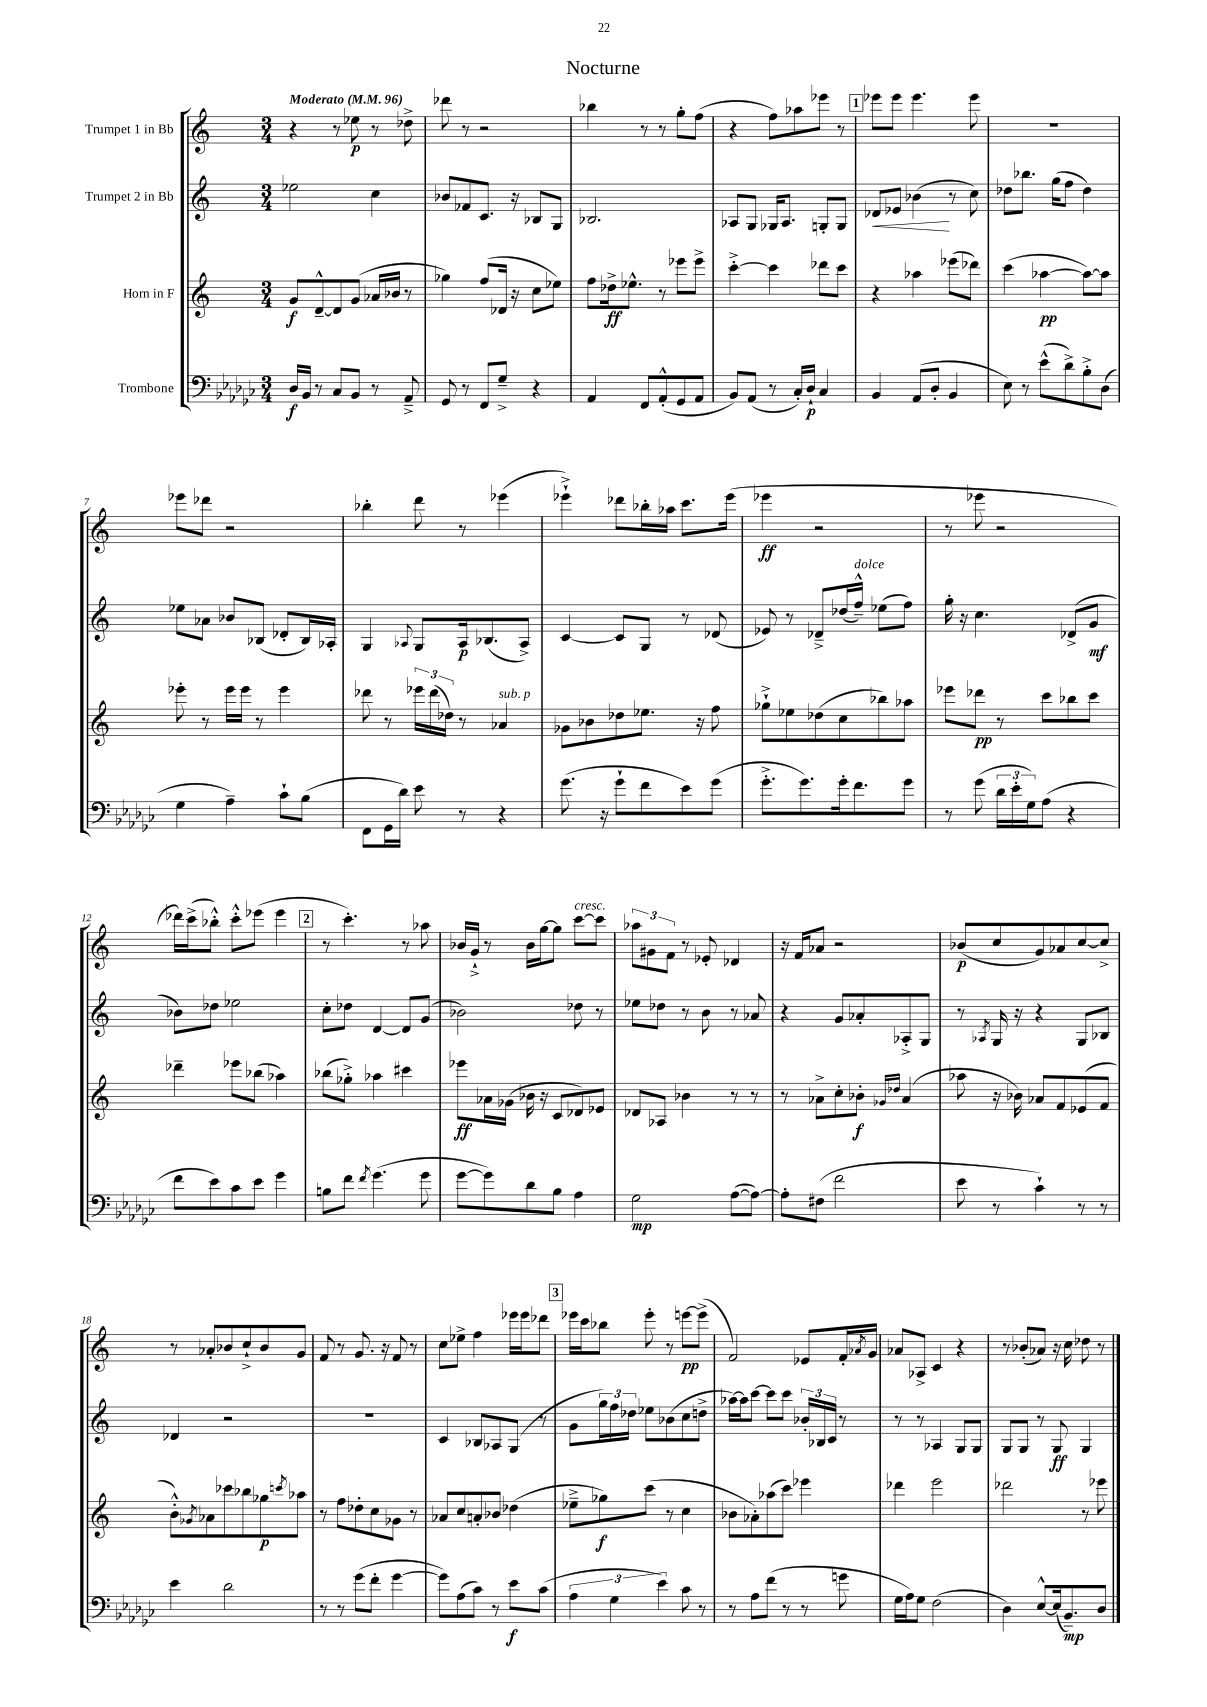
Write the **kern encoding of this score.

**kern	**dynam	**kern	**dynam	**kern	**dynam	**kern	**dynam
*part4	*part4	*part3	*part3	*part2	*part2	*part1	*part1
*staff4	*staff4	*staff3	*staff3	*staff2	*staff2	*staff1	*staff1
*I"Trombone	*	*I"Horn in F	*	*I"Trumpet 2 in Bb	*	*I"Trumpet 1 in Bb	*
*clefF4	*	*clefG2	*	*clefG2	*	*clefG2	*
*k[b-e-a-d-g-c-]	*	*k[]	*	*k[]	*	*k[]	*
*M3/4	*	*M3/4	*	*M3/4	*	*M3/4	*
*MM96	*	*MM96	*	*MM96	*	*MM96	*
=1	=1	=1	=1	=1	=1	=1	=1
!	!	!	!	!	!	!LO:TX:a:B:t=Moderato	!
16D-/LL	f	8g/L	f	2ee-X\	.	4r	.
16BB-/JJ	.	.	.	.	.	.	.
8r	.	[8d~^^/	.	.	.	.	.
8C-/L	.	8d/]	.	.	.	8r	.
8BB-/J	.	(8g/J	.	.	.	8ee-X\	p
8r	.	16a-X/LL	.	4cc\	.	8r	.
.	.	16b-X/JJ	.	.	.	.	.
8AA-~^/	.	8r	.	.	.	8dd-X^\	.
=2	=2	=2	=2	=2	=2	=2	=2
8GG-/	.	4gg-X\)	.	8b-X/L	.	8ddd-X\	.
8r	.	.	.	8f-X/	.	8r	.
8FF/L	.	(8ff/L	.	8.c/J	.	2r	.
8G-~^/J	.	16d-X/Jk	.	.	.	.	.
.	.	16r	.	16r	.	.	.
4r	.	8cc\L	.	8B-X/L	.	.	.
.	.	8ee-X\J)	.	8G/J	.	.	.
=3	=3	=3	=3	=3	=3	=3	=3
4AA-/	.	8ff\L	.	2.B-X/	.	4bb-X\	.
.	.	16dd-X^\k	ff	.	.	.	.
.	.	8.ee-X^^\J	.	.	.	.	.
8FF/L	.	.	.	.	.	8r	.
(8AA-'^^/	.	8r	.	.	.	8r	.
8GG-/	.	8eee-X\L	.	.	.	8gg'\L	.
8AA-/J	.	8eee-^\J	.	.	.	(8ff\J	.
=4	=4	=4	=4	=4	=4	=4	=4
8BB-/L)	.	[4ccc'^\	.	8A-X/L	.	4r	.
(8AA-/J	.	.	.	8G/J	.	.	.
8r	.	4ccc\]	.	16G-X/KL	.	8ff\L)	.
.	.	.	.	8.A-/J	.	.	.
16C-'/LL)	.	.	.	.	.	8aa-X\	.
16D-`/JJ	p	.	.	.	.	.	.
4C-/	.	8ddd-X\L	.	8Gn'/L	.	8eee-X\J	.
.	.	8ccc\J	.	8G/J	.	8r	.
!!LO:REH:place=s1:t=1
=5	=5	=5	=5	=5	=5	=5	=5
!	!	!	!	!	!LO:HP:b	!	!
4BB-/	.	4r	.	8d-X/L	<	8eee-X\L	.
.	.	.	.	8e-X/J	.	8eee-\J	.
(8AA-/L	.	4aa-X\	.	(4b-X\	.	4.eee-\	.
8D-'/J	.	.	.	.	.	.	.
4BB-/	.	(8eee-X\L	.	8r	[	.	.
.	.	8ddd-X\J)	.	8cc\)	.	8eee-\	.
=6	=6	=6	=6	=6	=6	=6	=6
8E-\)	.	(4ccc\	.	8dd-X\L	.	2.r	.
8r	.	.	.	8.bb-X\J	.	.	.
(8e-^^\L	.	[4aa-X\	pp	.	.	.	.
.	.	.	.	(16gg\KL	.	.	.
8d-^\)	.	.	.	8ff\J	.	.	.
8B-'^\	.	8aa-\L_)	.	4dd-\)	.	.	.
(8D-\J	.	8aa-\J]	.	.	.	.	.
!!LO:LB:g=z
=7	=7	=7	=7	=7	=7	=7	=7
4G-\	.	8eee-X'\	.	8ee-X\L	.	8eee-X\L	.
.	.	8r	.	8a-X\J	.	8ddd-X\J	.
4A-~\)	.	16eee-\LL	.	8b-X/L	.	2r	.
.	.	16eee-\JJ	.	.	.	.	.
.	.	8r	.	(8B-X/J	.	.	.
8c-`\L	.	4eee-\	.	8d-X'/L	.	.	.
(8B-\J	.	.	.	16B-/L)	.	.	.
.	.	.	.	16A-X'/JJ	.	.	.
=8	=8	=8	=8	=8	=8	=8	=8
8FF\L	.	8ddd-X\	.	4G/	.	4bb-X'\	.
16GG-\L	.	8r	.	.	.	.	.
16d-\JJ)	.	.	.	.	.	.	.
.	.	.	.	8qqA-X/	.	.	.
8e-\	.	24eee-X\LL	.	8G/L	.	8ddd\	.
.	.	(24ddd-\	.	.	.	.	.
.	.	24dd-X\JJ)	.	.	.	.	.
8r	.	8r	.	16A-/k	p	8r	.
.	.	.	.	(8.B-X/	.	.	.
!	!	!LO:TX:a:i:t=sub. p	!	!	!	!	!
4r	.	4a-X/	.	.	.	(4eee-X\	.
.	.	.	.	8A-^/J)	.	.	.
=9	=9	=9	=9	=9	=9	=9	=9
(8.g-\	.	8g-X\L	.	[4c/	.	4eee-X`^\)	.
.	.	8b-X\	.	.	.	.	.
16r	.	.	.	.	.	.	.
8g-`\L	.	8dd-X\	.	8c/L]	.	8ddd-X\L	.
8f\	.	8.ee-X\J	.	8G/J	.	16bb-X'\L	.
.	.	.	.	.	.	16aa-X\JJ	.
8e-\)	.	.	.	8r	.	8.ccc\L	.
.	.	16r	.	.	.	.	.
(8g-\J	.	8ff\	.	(8d-X/	.	.	.
.	.	.	.	.	.	(16eee-\Jk	.
=10	=10	=10	=10	=10	=10	=10	=10
8.g-'^\L	.	8gg-X`^\L	.	8e-X/)	.	4eee-X\	ff
.	.	8ee-X\	.	8r	.	.	.
8.g-\)	.	.	.	.	.	.	.
.	.	(8dd-X\	.	8d-X~^/L	.	2r	.
16g-'\k	.	8cc\	.	(16dd-X/L	.	.	.
!	!	!	!	!LO:TX:a:i:t=dolce	!	!	!
8.f\	.	.	.	16ff~^^/JJ)	.	.	.
.	.	8bb-X\)	.	(8ee-X\L	.	.	.
8g-\J	.	8aa-X\J	.	8ff\J)	.	.	.
=11	=11	=11	=11	=11	=11	=11	=11
8r	.	8eee-X\L	.	16gg'\	.	8r	.
.	.	.	.	16r	.	.	.
(8g-\	.	8ddd-X\J	pp	4.cc\	.	8eee-X\	.
24d-\LL	.	8r	.	.	.	2r	.
24e-'\	.	.	.	.	.	.	.
24G-\J)	.	.	.	.	.	.	.
(8A-\J	.	8ccc\L	.	.	.	.	.
4r	.	8bb-X\	.	(8d-X^/L	.	.	.
.	.	8ccc\J	.	8g/J	mf	.	.
!!LO:LB:g=z
=12	=12	=12	=12	=12	=12	=12	=12
8f\L	.	4ddd-X~\	.	8b-X\L)	.	16ddd-X\LL)	.
.	.	.	.	.	.	(16ccc^\J	.
8e-\)	.	.	.	8dd-X\J	.	8bb-X'^^\J)	.
8c-\	.	8eee-X\L	.	2ee-X\	.	8ccc'^^\L	.
8e-\J	.	(8bb-X\J	.	.	.	(8eee-X\J	.
4g-\	.	4aa-X\)	.	.	.	4eee-\	.
!!LO:REH:place=s1:t=2
=13	=13	=13	=13	=13	=13	=13	=13
8Bn\L	.	(8bb-X\L	.	8cc'\L	.	8r	.
8f\J	.	8gg-X'^\J)	.	8dd-X\J	.	4.ccc'\)	.
8qf/	.	.	.	.	.	.	.
(4.g-\	.	4aa-X\	.	[4d/	.	.	.
.	.	4ccc#X\	.	8d/L]	.	8r	.
8g-\	.	.	.	(8g/J	.	8aa-X\	.
=14	=14	=14	=14	=14	=14	=14	=14
[8g-\L	.	8eee-X\L	ff	2b-X\)	.	16b-X/LL	.
.	.	.	.	.	.	16g`^/JJ	.
8g-\])	.	16a-X\L	.	.	.	8r	.
.	.	(16g-X\JJ	.	.	.	.	.
8d-\	.	16b-X\	.	.	.	16b-\LL	.
.	.	16r	.	.	.	[16gg\J	.
8B-\J	.	8c/L	.	.	.	8gg\J]	.
!	!	!	!	!	!	!LO:TX:a:i:t=cresc.	!
4A-\	.	8d-X/)	.	8dd-X\	.	[8ccc\L	.
.	.	8e-X/J	.	8r	.	8ccc\J]	.
=15	=15	=15	=15	=15	=15	=15	=15
2G-\	mp	8d-X/L	.	8ee-X\L	.	12aa-X\L	.
.	.	.	.	.	.	12g#X\	.
.	.	8A-X/J	.	8dd-X\J	.	.	.
.	.	.	.	.	.	12f\J	.
.	.	4b-X\	.	8r	.	8r	.
.	.	.	.	8b\	.	8e-X'/	.
([8A-\L	.	8r	.	8r	.	4d-X/	.
8A-\J_)	.	8r	.	8a-X/	.	.	.
=16	=16	=16	=16	=16	=16	=16	=16
8A-'\L]	.	8r	.	4r	.	16r	.
.	.	.	.	.	.	16f/KL	.
(8F#X\J	.	8a-X^\L	.	.	.	8a-X/J	.
2f\	.	8cc'\	.	8g/L	.	2r	.
.	.	8b-X'\J	f	8a-X'/	.	.	.
.	.	16qqg-X/LL	.	.	.	.	.
.	.	16qqdd-X/JJ	.	.	.	.	.
.	.	(4a-/	.	8A-X'^/	.	.	.
.	.	.	.	8G/J	.	.	.
=17	=17	=17	=17	=17	=17	=17	=17
8e-\	.	8aa-X\	.	8r	.	(8b-X/L	p
.	.	.	.	8qA-X/	.	.	.
8r	.	16r	.	16G/	.	8cc/	.
.	.	16b-X\)	.	16r	.	.	.
4c-`\)	.	8a-X/L	.	4r	.	8g/)	.
.	.	8f/	.	.	.	8a-X/	.
8r	.	(8e-X/	.	8G/L	.	[8cc/	.
8r	.	8f/J	.	8B-X/J	.	8cc^/J]	.
!!LO:LB:g=z
=18	=18	=18	=18	=18	=18	=18	=18
4e-\	.	8b'^^\L)	.	4d-X/	.	8r	.
.	.	8qg-X/	.	.	.	.	.
.	.	8a-X\	.	.	.	8a-X'/L	.
2d-\	.	8ccc-X\	.	2r	.	8b-X/	.
.	.	8bb-X\	.	.	.	8cc`^/	.
.	.	8gg-X\	p	.	.	8b-/	.
.	.	8qcccn/	.	.	.	.	.
.	.	8aa-X\J	.	.	.	8g/J	.
=19	=19	=19	=19	=19	=19	=19	=19
8r	.	8r	.	2.r	.	8f/	.
8r	.	8ff\L	.	.	.	8r	.
(8g-\L	.	8dd-X'\	.	.	.	8.g/	.
8f'\J	.	8cc\	.	.	.	.	.
.	.	.	.	.	.	16r	.
[4g-\	.	8g-X\J	.	.	.	8f/	.
.	.	8r	.	.	.	8r	.
=20	=20	=20	=20	=20	=20	=20	=20
8g-\L])	.	8a-X/L	.	4c/	.	8cc\L	.
(8A-\	.	8cc/	.	.	.	8ee-X^\J	.
8c-\J)	.	8an'/	.	8B-X/L	.	4ff\	.
8r	.	8b-X/J	.	8A-X/	.	.	.
8e-\L	f	(4dd-X\	.	(8G/J	.	16eee-X\LL	.
.	.	.	.	.	.	16eee-\J	.
(8c-\J	.	.	.	8r	.	8ddd-X\J	.
!!LO:REH:place=s1:t=3
=21	=21	=21	=21	=21	=21	=21	=21
6A-\	.	8ee-X~^\L	.	8g\L	.	16eee-X\LL	.
.	.	.	.	.	.	16ccc\J	.
.	.	8gg-X\)	f	24gg\L)	.	8bb-X\J	.
6G-\	.	.	.	24ff\	.	.	.
.	.	.	.	24dd-X\JJ	.	.	.
.	.	(8ccc\J	.	8ee-X\L	.	8eee-'\	.
6e-\)	.	.	.	.	.	.	.
.	.	8r	.	(8b-X\	.	8r	.
8c-\	.	4cc\	.	8cc\	.	[8eeen\L	pp
8r	.	.	.	8ddn^\J	.	(8eee^\J]	.
=22	=22	=22	=22	=22	=22	=22	=22
8r	.	8b-X\L	.	[16aa-X\LL)	.	2f/)	.
.	.	.	.	16aa-\J]	.	.	.
8A-\L	.	8a-X'\)	.	[8ccc\J	.	.	.
(8f\J	.	(8aa-X\	.	8ccc\L]	.	.	.
8r	.	8ccc\J)	.	8ccc\J	.	.	.
8r	.	4eee-X\	.	24b-X'/LL	.	8e-X/L	.
.	.	.	.	24B-X/	.	.	.
.	.	.	.	24c/JJ	.	.	.
8gn\	.	.	.	8r	.	16f'/L	.
.	.	.	.	.	.	8qa-X/	.
.	.	.	.	.	.	16g/JJ	.
=23	=23	=23	=23	=23	=23	=23	=23
16G-\LL	.	4ddd-X\	.	8r	.	8a-X/L	.
16A-\J)	.	.	.	.	.	.	.
8G-\J	.	.	.	8r	.	8A-X^/J	.
(2F\	.	2eee\	.	4A-X/	.	4c/	.
.	.	.	.	8G/L	.	4r	.
.	.	.	.	8G/J	.	.	.
=24	=24	=24	=24	=24	=24	=24	=24
4D-\)	.	2ddd-X\	.	8G/L	.	8r	.
.	.	.	.	8G/J	.	(8b-X'/L	.
[8E-^^/L	.	.	.	8r	.	8a-X/J)	.
(16E-/k]	.	.	.	8G/	ff	16r	.
8.BB-~/)	mp	.	.	.	.	16cc\	.
.	.	8r	.	4G/	.	8dd-X\	.
8D-/J	.	8eee-X\	.	.	.	8r	.
==	==	==	==	==	==	==	==
*-	*-	*-	*-	*-	*-	*-	*-
